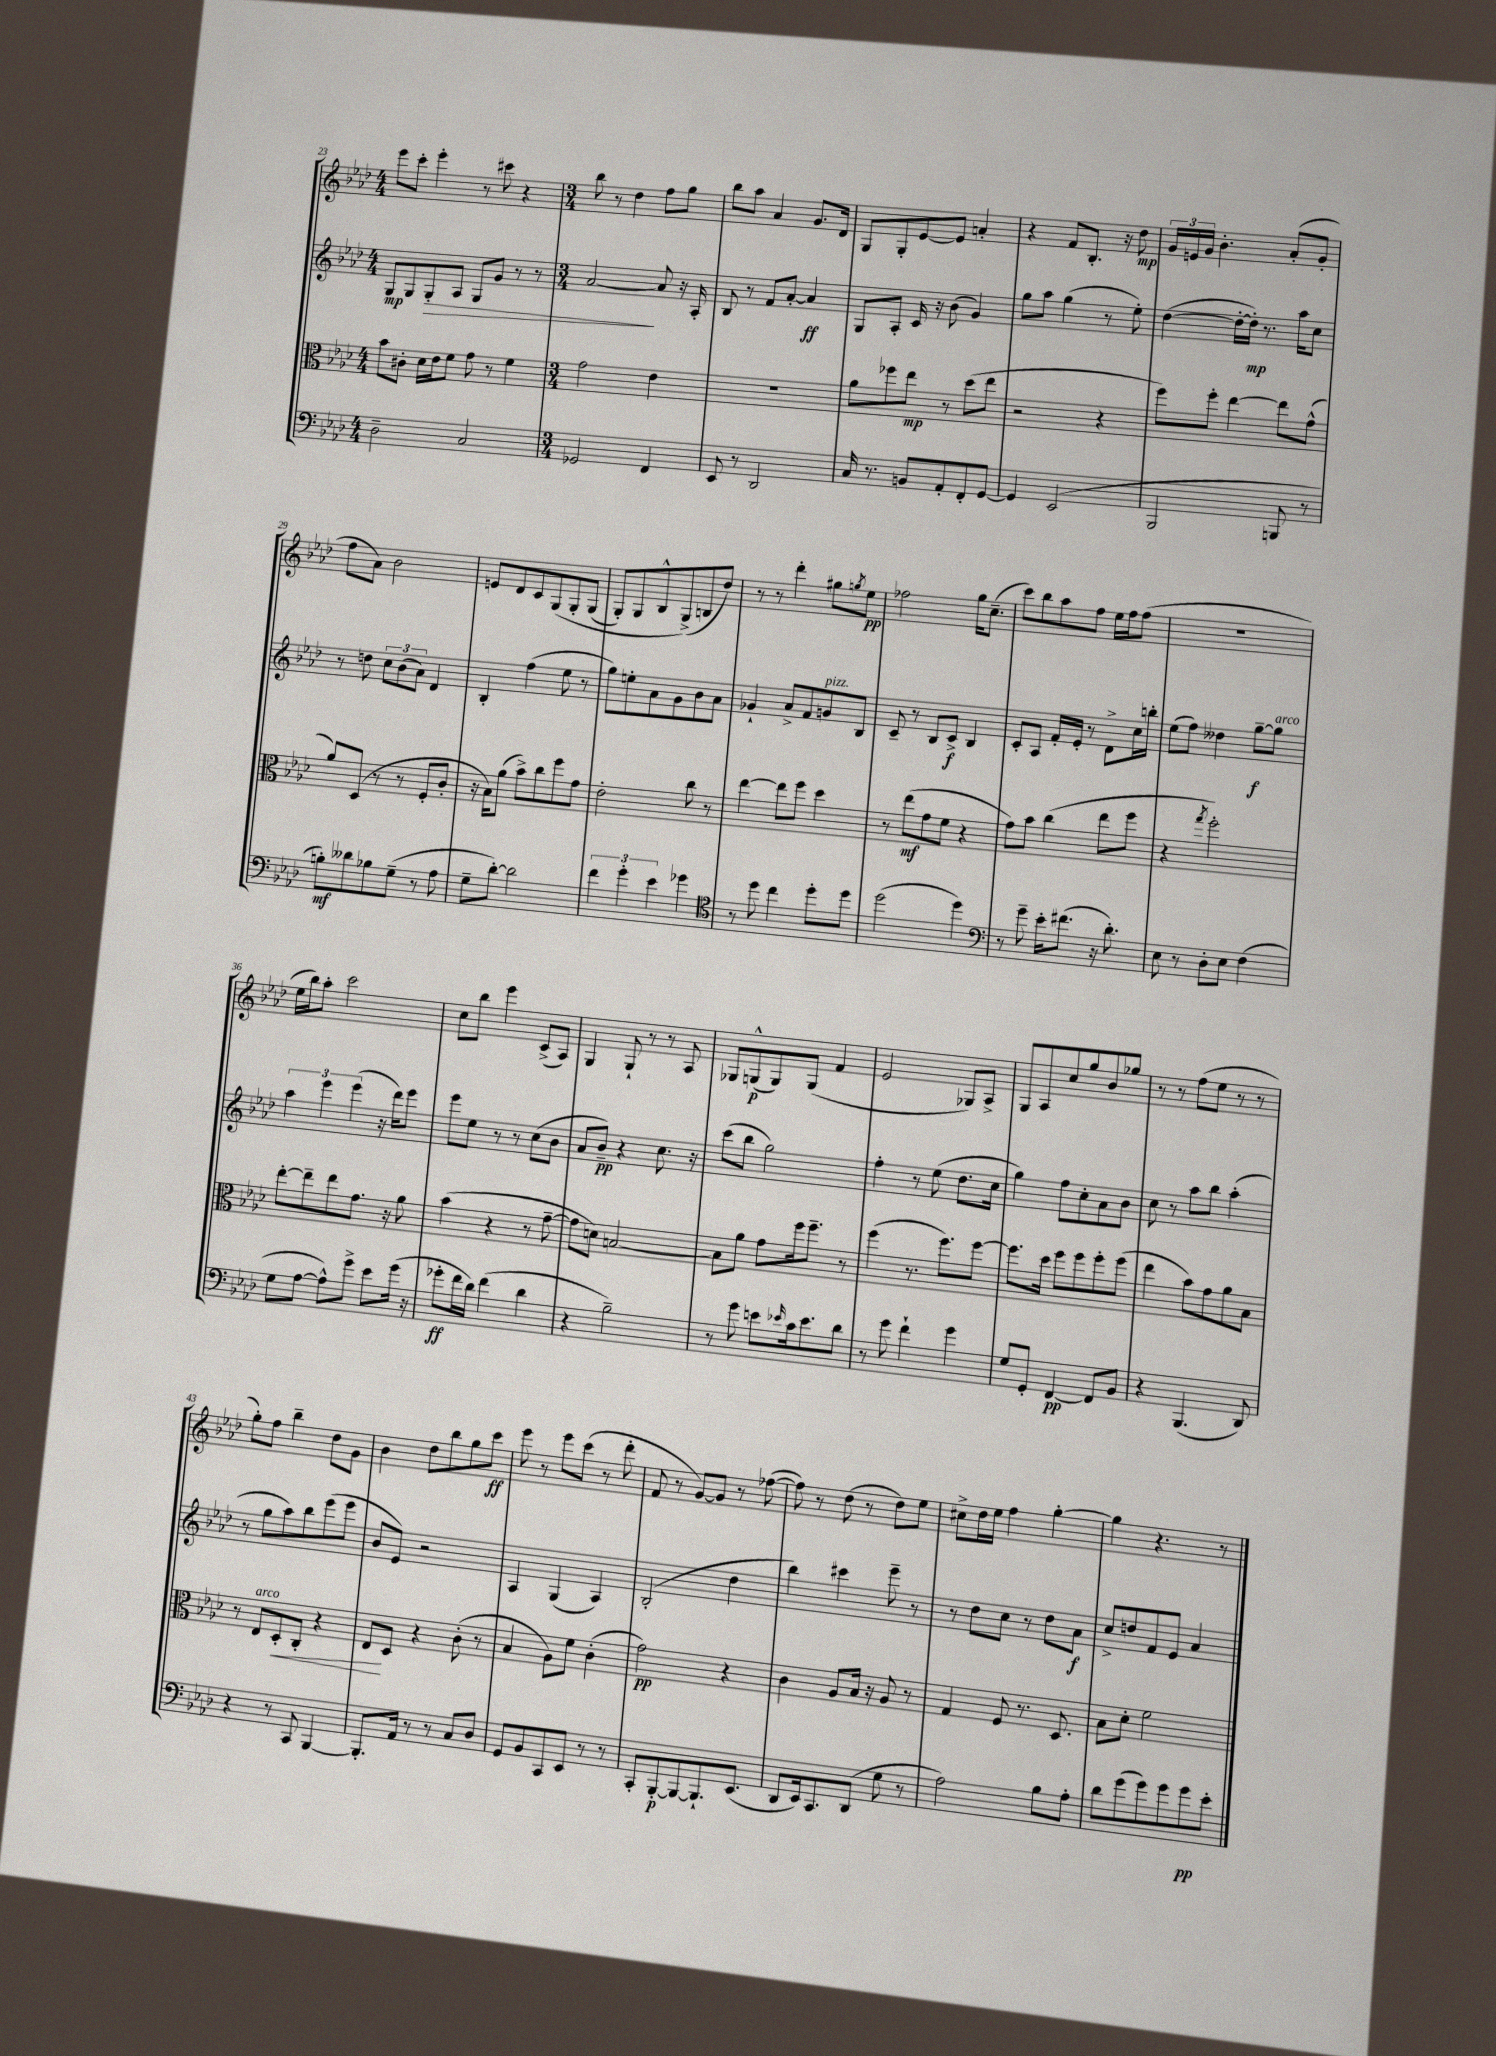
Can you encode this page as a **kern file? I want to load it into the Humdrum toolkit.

**kern	**dynam	**kern	**dynam	**kern	**dynam	**kern	**dynam
*part4	*part4	*part3	*part3	*part2	*part2	*part1	*part1
*staff4	*staff4	*staff3	*staff3	*staff2	*staff2	*staff1	*staff1
*clefF4	*	*clefC3	*	*clefG2	*	*clefG2	*
*k[b-e-a-d-]	*	*k[b-e-a-d-]	*	*k[b-e-a-d-]	*	*k[b-e-a-d-]	*
*M4/4	*	*M4/4	*	*M4/4	*	*M4/4	*
=23	=23	=23	=23	=23	=23	=23	=23
2D-~\	.	8b-\L	.	8G/L	mp	8eee-\L	.
.	.	8c#X'\J	.	8G/	.	8ccc'\J	.
!	!	!	!	!	!LO:HP:b	!	!
.	.	16d-\LL	.	8G'/	>	4eee-'\	.
.	.	16e-\J	.	.	.	.	.
.	.	8f\J	.	8A-/J	.	.	.
2C/	.	8g\	.	8G/L	.	8r	.
.	.	8r	.	8g/J	.	8ccc#X\	.
.	.	4f\	.	8r	.	4r	.
.	.	.	.	8r	.	.	.
=24	=24	=24	=24	=24	=24	=24	=24
*M3/4	*	*M3/4	*	*M3/4	*	*M3/4	*
2GG-X/	.	2g\	.	[2a-/	.	8bb-\	.
.	.	.	.	.	.	8r	.
.	.	.	.	.	.	4dd-\	.
4FF/	.	4e-\	.	8a-/]	]	8ff\L	.
.	.	.	.	16r	.	8gg\J	.
.	.	.	.	16A-'/	.	.	.
=25	=25	=25	=25	=25	=25	=25	=25
8EE-/	.	2.r	.	8B-/	.	8bb-\L	.
8r	.	.	.	8r	.	8aa-\J	.
2DD-/	.	.	.	8f/L	.	4a-/	.
.	.	.	.	[8a-'/J	.	.	.
.	.	.	.	4a-/]	ff	8.g/L	.
.	.	.	.	.	.	16d-/Jk	.
=26	=26	=26	=26	=26	=26	=26	=26
16C/	.	8a-\L	.	8G/L	.	8G/L	.
8.r	.	.	.	.	.	.	.
.	.	8ff-X\	.	8A-'/J	.	8G'/	.
8BBn/L	.	8ee-\J	mp	16c/	.	[8e-/	.
.	.	.	.	16r	.	.	.
8AA-'/	.	8r	.	(8b-\	.	8e-/J]	.
8FF'/	.	(8dd-\L	.	4g/)	.	4an'/	.
[8GG/J	.	8ee-\J	.	.	.	.	.
=27	=27	=27	=27	=27	=27	=27	=27
4GG/]	.	2r	.	8gg\L	.	4r	.
.	.	.	.	8aa-\J	.	.	.
(2EE-/	.	.	.	(4gg\	.	8f/L	.
.	.	.	.	.	.	8.B-'/J	.
.	.	4r	.	8r	.	.	.
.	.	.	.	.	.	16r	.
.	.	.	.	8ee-'\)	.	8dd-\	mp
=28	=28	=28	=28	=28	=28	=28	=28
2BBB-/	.	8ff\L)	.	([4dd-\	.	24g/LL	.
.	.	.	.	.	.	24en/	.
.	.	.	.	.	.	24g/JJ	.
.	.	8ff'\J	.	.	.	4.b-'\	.
.	.	[4ee-\	.	16dd-'\LL_	.	.	.
.	.	.	.	16dd-'\JJ])	mp	.	.
.	.	.	.	8.r	.	.	.
8BBBn/	.	8ee-\L]	.	.	.	(8a-'/L	.
.	.	.	.	16aa-\KL	.	.	.
8r	.	(8g^^\J	.	8cc\J	.	8g'/J	.
!!LO:LB:g=z
=29	=29	=29	=29	=29	=29	=29	=29
8Bn'\L)	mf	8a-/L)	.	8r	.	8ff\L	.
8d--X\	.	(8D-/J	.	8ddn\	.	8a-\J)	.
8B-X\	.	8r	.	12cc\L	.	2b-\	.
.	.	.	.	(12b-\	.	.	.
(8G~\J	.	8r	.	.	.	.	.
.	.	.	.	12a-\J)	.	.	.
8r	.	8F'/L	.	4d-/	.	.	.
8A-\	.	8c'/J	.	.	.	.	.
=30	=30	=30	=30	=30	=30	=30	=30
8G~\L	.	16r	.	4B-'/	.	8en/L	.
.	.	16B-\KL)	.	.	.	.	.
[8d-'\J)	.	(8a-\J	.	.	.	8d-/	.
2d-\]	.	8b-^\L)	.	(4ff\	.	8c/	.
.	.	8cc\	.	.	.	(8G/	.
.	.	8ff\	.	8ee-\	.	8G'/	.
.	.	8g\J	.	8r	.	(8G/J	.
=31	=31	=31	=31	=31	=31	=31	=31
6f\	.	2e-'\	.	8gg\L)	.	8G'/L)	.
.	.	.	.	8een'\	.	8G/	.
6g'\	.	.	.	.	.	.	.
.	.	.	.	8a-\	.	8B-^^/	.
6e-\	.	.	.	.	.	.	.
.	.	.	.	8g\	.	(8G^/)	.
4g-X\	.	8cc\	.	8b-\	.	8Bn/	.
.	.	8r	.	8a-\J	.	8dd-/J)	.
=32	=32	=32	=32	=32	=32	=32	=32
*clefC4	*	*	*	*	*	*	*
8r	.	[4ee-\	.	4g-X`/	.	8r	.
8dd-\	.	.	.	.	.	8r	.
4cc\	.	8ee-\L]	.	8a-^/L	.	4ddd-'\	.
.	.	8ff\J	.	8f/	.	.	.
!	!	!	!	!LO:TX:a:i:t=pizz.	!	!	!
8dd-'\L	.	4dd-\	.	8gn/	.	8gg#X\L	.
.	.	.	.	.	.	8qggn/	.
8dd-\J	.	.	.	8B-/J	.	8ee-\J	pp
=33	=33	=33	=33	=33	=33	=33	=33
(2dd-\	.	8r	.	8c~/	.	2ff-X\	.
.	.	(8ee-\L	mf	8r	.	.	.
.	.	8g\	.	8B-/L	.	.	.
.	.	8f\J	.	8c^/J	f	.	.
4dd-\)	.	4r	.	4B-/	.	16gg\KL	.
.	.	.	.	.	.	(8.cc~\J	.
=34	=34	=34	=34	=34	=34	=34	=34
*clefF4	*	*	*	*	*	*	*
8r	.	8g\L)	.	8c'/L	.	8ccc\L)	.
8g~\	.	8b-\J	.	8A-/J	.	8bb-\	.
16e-'\KL	.	(4cc\	.	16f'/LL	.	8aa-\	.
(8.f#X\J	.	.	.	16e-'/JJ	.	.	.
.	.	.	.	8r	.	8ff\J	.
16r	.	8ee-\L	.	8d-^\L	.	16ee-\LL	.
8.d-'\)	.	.	.	.	.	16ff\J	.
.	.	8ff\J	.	16cc\L	.	(8ff\J	.
.	.	.	.	16bbn'\JJ	.	.	.
=35	=35	=35	=35	=35	=35	=35	=35
8E-\	.	4r	.	(8ee-\L	.	2.r	.
8r	.	.	.	8ff\J)	.	.	.
.	.	8qgg/	.	.	.	.	.
8D-'\L	.	2ff'\)	.	4dd--X\	.	.	.
8E-\J	.	.	.	.	.	.	.
(4F\	.	.	.	[8gg~\L	f	.	.
!	!	!	!	!LO:TX:a:i:t=arco	!	!	!
.	.	.	.	8gg\J]	.	.	.
!!LO:LB:g=z
=36	=36	=36	=36	=36	=36	=36	=36
8G\L	.	[8ee-'\L	.	6aa-\	.	16ee-\LL	.
.	.	.	.	.	.	16bb-\J)	.
[8A-\J	.	8ee-~\]	.	.	.	8aa-'\J	.
.	.	.	.	6eee-\	.	.	.
8A-^^\L])	.	8ee-\	.	.	.	2ccc\	.
.	.	.	.	(6eee-\	.	.	.
8g^\J	.	8.g\J	.	.	.	.	.
8e-\L	.	.	.	16r	.	.	.
.	.	16r	.	16ddd-\KL)	.	.	.
(16g\Jk	.	8a-\	.	8eee-\J	.	.	.
16r	.	.	.	.	.	.	.
=37	=37	=37	=37	=37	=37	=37	=37
8g-X'\L	ff	(4b-\	.	8eee-\L	.	8cc\L	.
16f\L	.	.	.	8ee-\J	.	8bb-\J	.
16d-\JJ)	.	.	.	.	.	.	.
(4f\	.	4r	.	8r	.	4eee-\	.
.	.	.	.	8r	.	.	.
4d-\	.	8r	.	(8cc\L	.	(8c^/L	.
.	.	[8g~\	.	8b-\J	.	8A-/J)	.
=38	=38	=38	=38	=38	=38	=38	=38
4r	.	8g\L]	.	8a-/L	.	4G/	.
.	.	8dn\J)	.	8b-~/J)	pp	.	.
2B-~\)	.	[2Bn/	.	4r	.	8G`/	.
.	.	.	.	.	.	8r	.
.	.	.	.	8.cc\	.	8r	.
.	.	.	.	.	.	8A-/	.
.	.	.	.	16r	.	.	.
=39	=39	=39	=39	=39	=39	=39	=39
8r	.	8B\L]	.	(8ccc\L	.	8G-X/L	.
8g\	.	8a-\J	.	8bb-\J	.	(8Gn^^/	p
8en\L	.	8g\L	.	2gg\)	.	8G/)	.
16qqe-X/	.	.	.	.	.	.	.
16c\k	.	16ff\k	.	.	.	(8G/J	.
8.e-\	.	8.ff~\J	.	.	.	.	.
.	.	.	.	.	.	4f/	.
8d-\J	.	8r	.	.	.	.	.
=40	=40	=40	=40	=40	=40	=40	=40
8r	.	(4ff\	.	4ff'\	.	2e-/	.
8g\	.	.	.	.	.	.	.
4f`\	.	8.r	.	8r	.	.	.
.	.	.	.	(8ee-\	.	.	.
.	.	8.ff\L)	.	.	.	.	.
4g\	.	.	.	8.dd-\L	.	8G-X/L)	.
.	.	[8ff\J	.	.	.	8A-^/J	.
.	.	.	.	16cc\Jk	.	.	.
=41	=41	=41	=41	=41	=41	=41	=41
8G/L	.	8.ff\L]	.	4gg\)	.	8G/L	.
8GG'/J	.	.	.	.	.	8A-/	.
.	.	16dd-\Jk	.	.	.	.	.
[4FF/	pp	8ff\L	.	8ff\L	.	8cc/	.
.	.	8ff\	.	8cc'\	.	8gg/	.
8FF/L]	.	8ff'\	.	8a-\	.	8b-/	.
8BB-/J	.	(8ff\J	.	8b-\J	.	8gg-X/J	.
=42	=42	=42	=42	=42	=42	=42	=42
4r	.	4ee-\	.	8cc\	.	8r	.
.	.	.	.	8r	.	8r	.
(4.BBB-/	.	8b-\L)	.	8aa-\L	.	(8ff\L	.
.	.	8g\	.	8bb-\J	.	8ee-\J	.
.	.	8a-\	.	(4aa-'\	.	8r	.
8DD-/)	.	8B-\J	.	.	.	8r	.
!!LO:LB:g=z
=43	=43	=43	=43	=43	=43	=43	=43
4r	.	8r	.	8r	.	8gg'\L)	.
!	!	!LO:TX:a:i:t=arco	!	!	!	!	!
.	.	8E-/L	.	8gg\L	.	8ff\J	.
!	!	!	!LO:HP:b	!	!	!	!
8r	.	8D-'/	<	8aa-\)	.	4bb-~\	.
8CC/	.	8C'/J	.	8bb-\	.	.	.
[4BBB-/	.	4r	.	(8eee-\	.	8dd-\L	.
.	.	.	.	8eee-\J	.	8g\J	.
=44	=44	=44	=44	=44	=44	=44	=44
8.BBB-'/L]	.	8E-/L	.	8b-/L	.	4b-\	.
.	.	8D-/J	[	8e-/J)	.	.	.
16AA-/Jk	.	.	.	.	.	.	.
8r	.	4r	.	2r	.	8dd-\L	.
8r	.	.	.	.	.	8bb-\	.
8C/L	.	(8c'\	.	.	.	8gg\	.
8D-/J	.	8r	.	.	.	8ccc\J	ff
=45	=45	=45	=45	=45	=45	=45	=45
8GG/L	.	4B-/	.	4A-/	.	8eee-\	.
8BB-/	.	.	.	.	.	8r	.
8CC/	.	8A-\L)	.	(4G/	.	8eee-\L	.
8EE-/J	.	8f\J	.	.	.	(8ccc\J	.
8r	.	(4c'\	.	4A-/)	.	8r	.
8r	.	.	.	.	.	8ddd-'\	.
=46	=46	=46	=46	=46	=46	=46	=46
8CC'/L	.	2g\)	pp	(2B-'/	.	8f/	.
[8BBB-'/	p	.	.	.	.	8r	.
8BBB-/_	.	.	.	.	.	[8g/L)	.
8.BBB-`/]	.	.	.	.	.	8g/J]	.
.	.	4r	.	4dd-\	.	8r	.
(8.EE-/J	.	.	.	.	.	.	.
.	.	.	.	.	.	([8ff-X\	.
=47	=47	=47	=47	=47	=47	=47	=47
8DD-/L	.	4c\	.	4bb-\)	.	8ff-\])	.
16EE-/k)	.	.	.	.	.	8r	.
8.CC/	.	.	.	.	.	.	.
.	.	8A-/L	.	4ccc#X\	.	(8dd-\	.
(8DD-/J	.	16B-/Jk	.	.	.	8r	.
.	.	16r	.	.	.	.	.
8G\	.	8A-/	.	8eee-~\	.	8dd-\L)	.
8r	.	8r	.	8r	.	8ee-\J	.
=48	=48	=48	=48	=48	=48	=48	=48
2A-\)	.	4G/	.	8r	.	8cc#X^\L	.
.	.	.	.	8dd-\L	.	16dd-\L	.
.	.	.	.	.	.	16ee-\JJ	.
.	.	8F/	.	8cc\J	.	4ff\	.
.	.	8.r	.	8r	.	.	.
8B-\L	.	.	.	8dd-\L	.	[4gg'\	.
.	.	8.D-/	.	.	.	.	.
8A-'\J	.	.	.	8a-\J	f	.	.
=49	=49	=49	=49	=49	=49	=49	=49
8d-\L	.	8B-\L	.	8cc^/L	.	4gg\]	.
(8g\	.	8d-'\J	.	8ddn/	.	.	.
8g\)	.	2f\	.	8f/	.	4.r	.
8g\	.	.	.	8e-/J	.	.	.
8g\	pp	.	.	4a-/	.	.	.
8e-'\J	.	.	.	.	.	8r	.
==	==	==	==	==	==	==	==
*-	*-	*-	*-	*-	*-	*-	*-
